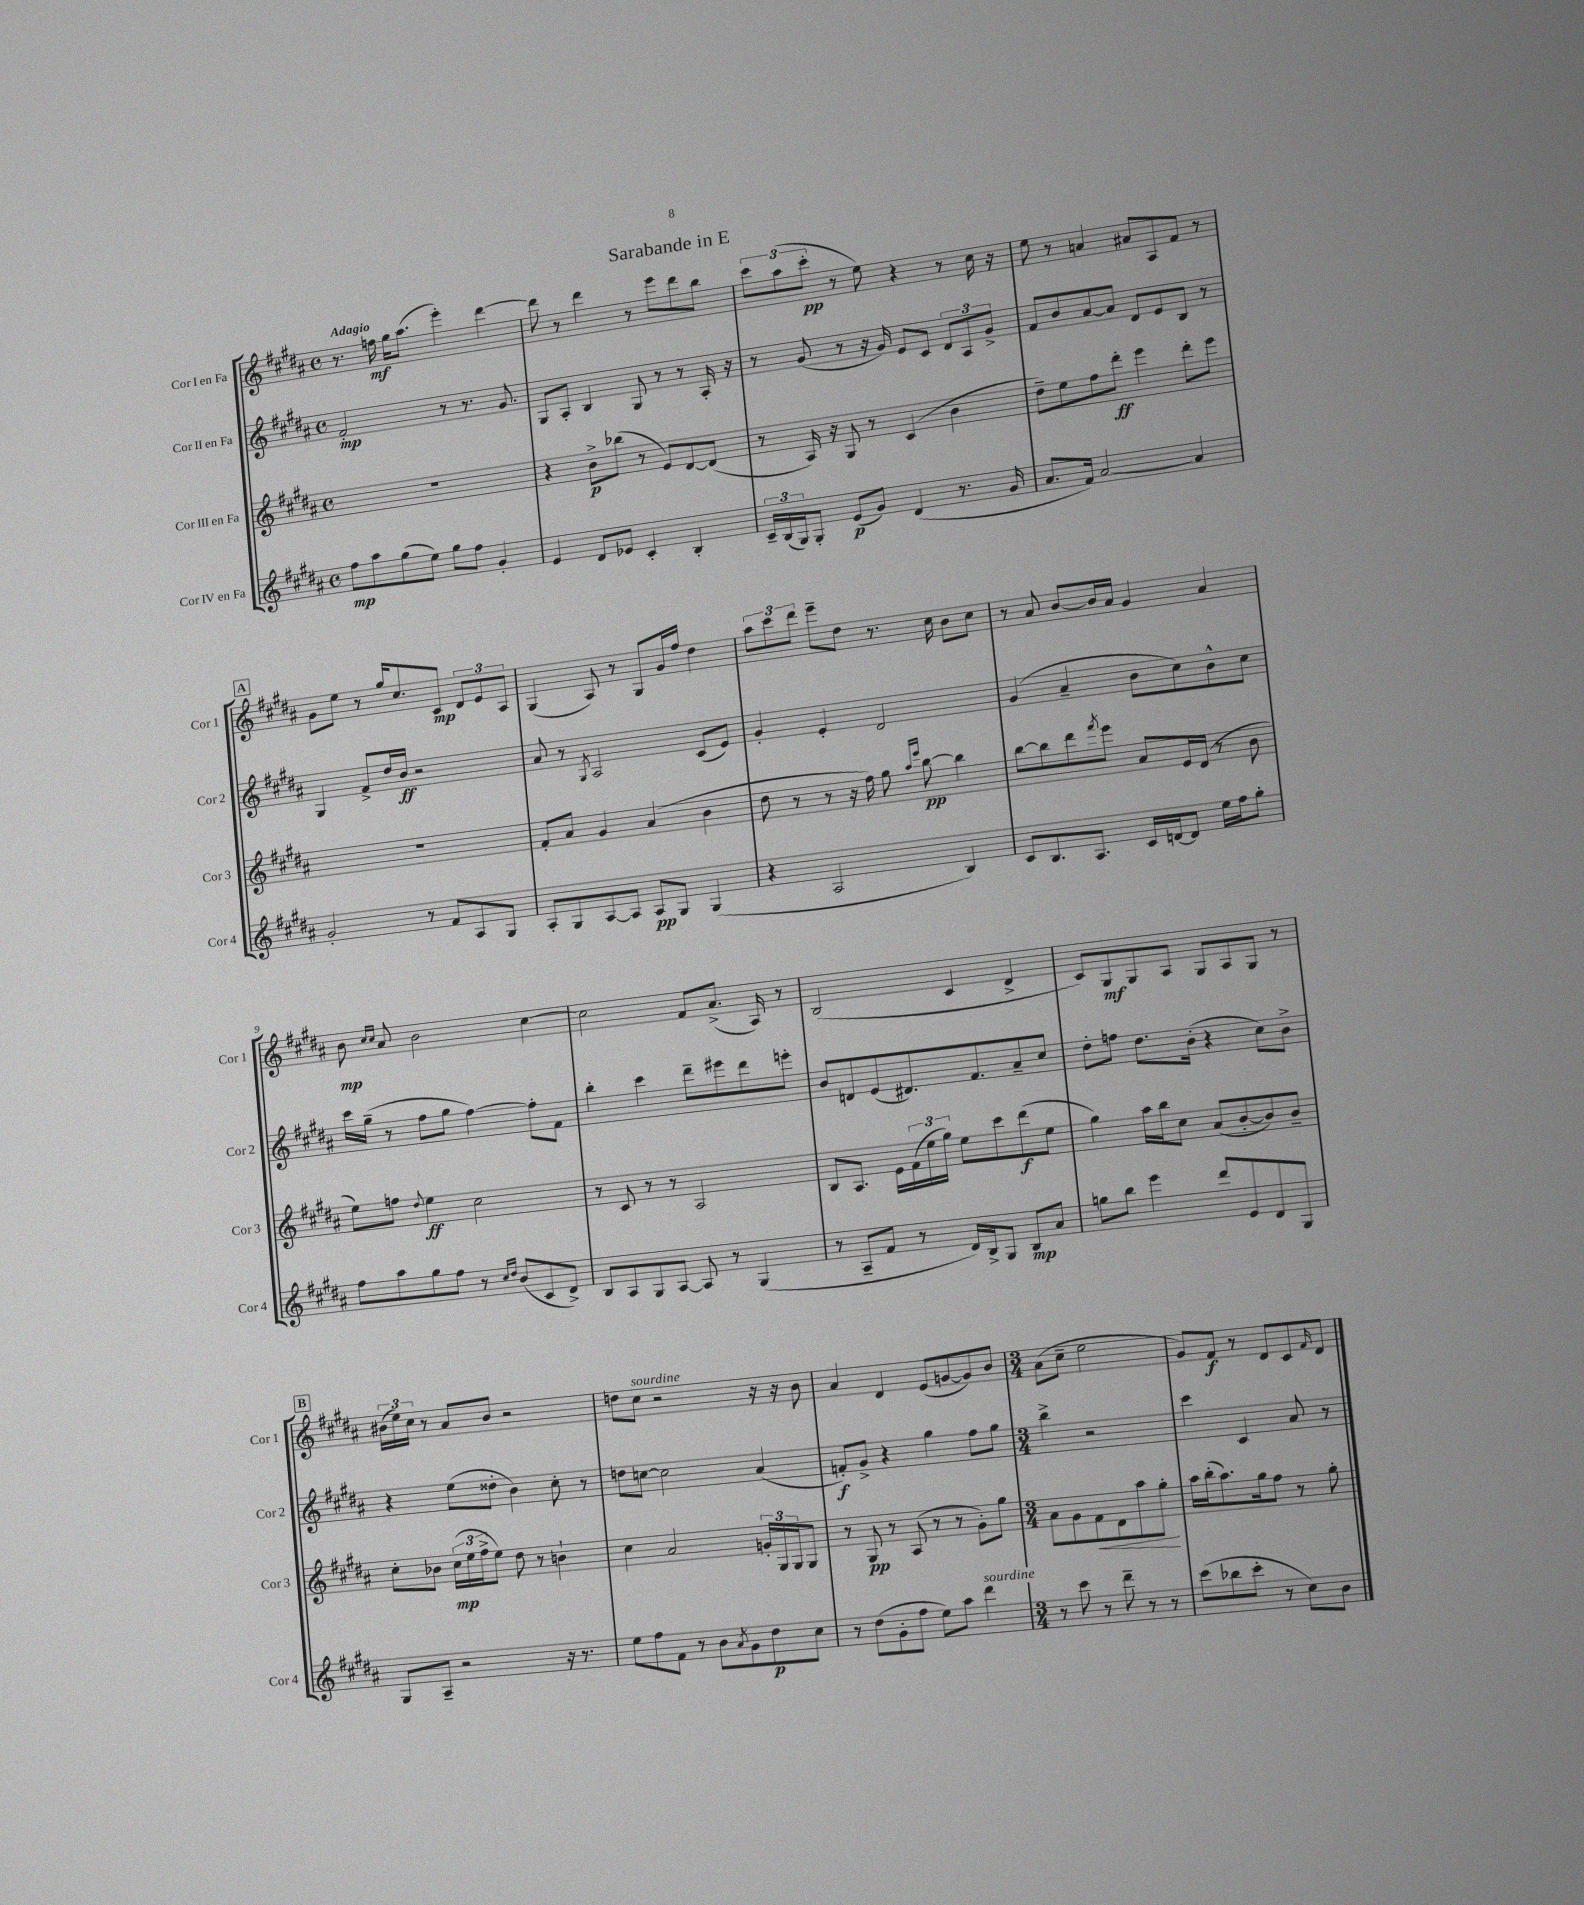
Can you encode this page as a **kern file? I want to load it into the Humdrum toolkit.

**kern	**kern	**kern	**kern
*staff4	*staff3	*staff2	*staff1
*clefG2	*clefG2	*clefG2	*clefG2
*k[f#c#g#d#a#]	*k[f#c#g#d#a#]	*k[f#c#g#d#a#]	*k[f#c#g#d#a#]
*M4/4	*M4/4	*M4/4	*M4/4
*met(c)	*met(c)	*met(c)	*met(c)
8ff#	1r	2f#'	8.r
8aa#	.	.	.
.	.	.	16ff
(8gg#	.	.	16gg#
.	.	.	(8.aa#
8ee)	.	.	.
8gg#	.	8r	4eee')
8ff#	.	8.r	.
4g#'	.	.	[4ddd#
.	.	8.g#	.
=	=	=	=
4e	4r	8G#	8ddd#]
.	.	8A#'	8r
8d#	8b^	4B	4ddd#
8e-	(8bb-	.	.
4c#'	8r	8G#	8r
.	8e)	8r	8eee
4B'	[8d#	8r	8ddd#
.	(8d#]	16A#'	8bb
.	.	16r	.
=	=	=	=
24c#~	8r	8r	12ccc#
(24B	.	.	.
24G#)	.	.	(12aa#
8G#'	16A#)	(8g#	.
.	.	.	12ccc#'
.	16r	.	.
(8e	8G#	8r	8r
8g#)	8r	16r	8ee)
.	.	16g#)	.
(4d#	(4c#	8e	4r
.	.	8c#	.
8.r	4b	12d#	8r
.	.	12A#	.
.	.	.	16cc#
.	.	12g#^	.
16g#	.	.	16r
=	=	=	=
8.a#	8dd#~)	8f#	8ee
.	8ee	8b	8r
16f#)	.	.	.
[2a#	8ff#	[8a#	4a
.	8ddd#'	8a#]	.
.	4eee	8d#	8a#
.	.	8e	8A#
4a#]	8ddd#'	8B	8f#
.	8eee	8r	8r
=	=	=	=
2g#'	1r	4G#	8g#
.	.	.	8ee
.	.	8f#^	8r
.	.	16dd#	16gg#
.	.	16b	8.cc#
8r	.	2r	.
8f#	.	.	8c#
8A#	.	.	12d#
.	.	.	12e
8G#	.	.	.
.	.	.	12A#
=	=	=	=
8A#'	8f#'	8a#	(4G#
8G#	8a#	8r	.
.	.	8qG#	.
[8A#	4g#	2A#	8A#)
8A#]	.	.	8r
8A#	(4a#	.	8G#
8G#	.	.	16g#
.	.	.	16ff#
(4G#	4b	(8c#	4dd#
.	.	8e)	.
=	=	=	=
4r	8dd#	4g#'	12aa#
.	.	.	12ccc#
.	8r	.	.
.	.	.	12ddd#
2A#	8r	4e'	8eee~
.	16r	.	8dd#
.	16ff#)	.	.
.	8gg#	2d#	8.r
.	16qqaa#	.	.
.	16qqeee	.	.
.	[8bb	.	.
.	.	.	16cc#
4B)	4bb]	.	8b
.	.	.	8cc#
=	=	=	=
8c#	[8bb	(4g#	8r
8.B	8bb]	.	8a#
.	8ddd#	4a#~	[8b
8.A#	.	.	.
.	8qfff#	.	.
.	8eee	.	16b]
.	.	.	16a#
16c#	8a#	8b	4g#
[16d	.	.	.
8d]	16e	8cc#)	.
.	(16d#	.	.
16ee	8r	8b^^	4a#
16ff#	.	.	.
8gg#'	8b	8cc#	.
=	=	=	=
8ff#	8ee)	16ccc#	8b
.	.	(16gg#~	.
.	.	.	16qqcc#
.	.	.	16qqcc#
8aa#	8ff	8r	8a#
.	8qqdd#	.	.
8gg#	4ee	8ff#	2b
8ff#	.	8gg#	.
8r	2cc#	[4ff#)	.
16qqcc#	.	.	.
16qqdd#	.	.	.
(8b	.	.	.
8c#	.	8ff#']	[4cc#
8d#^)	.	8f#	.
=	=	=	=
8B	8r	4bb'	2cc#]
8A#	8c#	.	.
8G#	8r	4ccc#	.
[8A#	8r	.	.
8A#]	2A#	8ddd#~	8f#
8r	.	8eee#	(8.a#^
(4G#	.	8ddd#	.
.	.	.	16A#)
.	.	8eee'	8r
=	=	=	=
8r	8B	8b	(2B
8A#~	8.A#	8d	.
8f#	.	(8e	.
.	16e	.	.
8r	(24f#	8.d#)	.
.	24ee	.	.
.	24gg#)	.	.
16d#)	8ee	.	4c#
16B^	.	8.f#	.
8G#	8ccc#	.	.
8B	(8ddd#	8a#~	4d#^
8a#	8ee	8cc#	.
=	=	=	=
8gg	4gg#)	8dd#'	8c#)
8bb	.	8ff	8G#
4eee	16aa#	8.dd#	8G#
.	16bb	.	.
.	8cc#	.	8A#
.	.	(16b'	.
8ddd#	(8a#	4r	8G#
8e	[8b'	.	8A#
8d#	8b])	8cc#)	8G#
8G#	8b~	8b^	8r
=	=	=	=
8G#	8cc#'	4r	(24b#
.	.	.	24ee)
.	.	.	24cc#
8A#~	8b-	.	8r
2r	(24cc#	(8ee	8a#
.	24ee	.	.
.	24ff#^	.	.
.	8ee)	8dd##'	8b#
.	8dd#	4b)	2r
.	8r	.	.
16r	4b`	8cc#'	.
8.r	.	.	.
.	.	8r	.
=	=	=	=
8ee	4cc#	8dd	8dd
8ff#	.	[8cc	8cc#
8f#	2a#	2cc]	2r
8r	.	.	.
8b	.	.	.
8qa#	.	.	.
8g#	.	.	.
8dd#	24g'	(4a#	16r
.	24G#	.	.
.	.	.	16r
.	24G#	.	.
8cc#	8G#	.	8b
=	=	=	=
8r	8r	8f')	4a#
(8dd#	8G#	8g#^	.
8g#'	8r	4r	4d#
8ff#	(8A#	.	.
8ee)	8r	4gg#	(8e
8aa#	8r	.	[8g
4ddd#	8g#')	8ff#	8g])
.	8gg#	8gg#	8b
=	=	=	=
*M3/4	*M3/4	*M3/4	*M3/4
8r	8a#	4bb^	(8a#
8ccc#	8g#	.	8cc#~
8r	8f#	2r	2ee
8ddd#~	8d#	.	.
8r	8aa#	.	.
8r	8gg#'	.	.
=	=	=	=
(8ccc#	16aa#	4ccc#	8g#)
.	(16bb'	.	.
8bb-	8.aa#)	.	8f#
8ccc#'	.	4c#	8r
.	16gg#	.	.
8r	8ff#	.	8d#
8cc#)	8r	8a#	8c#
.	.	.	16qqf#
8b	8gg#'	8r	8d#
==	==	==	==
*-	*-	*-	*-
